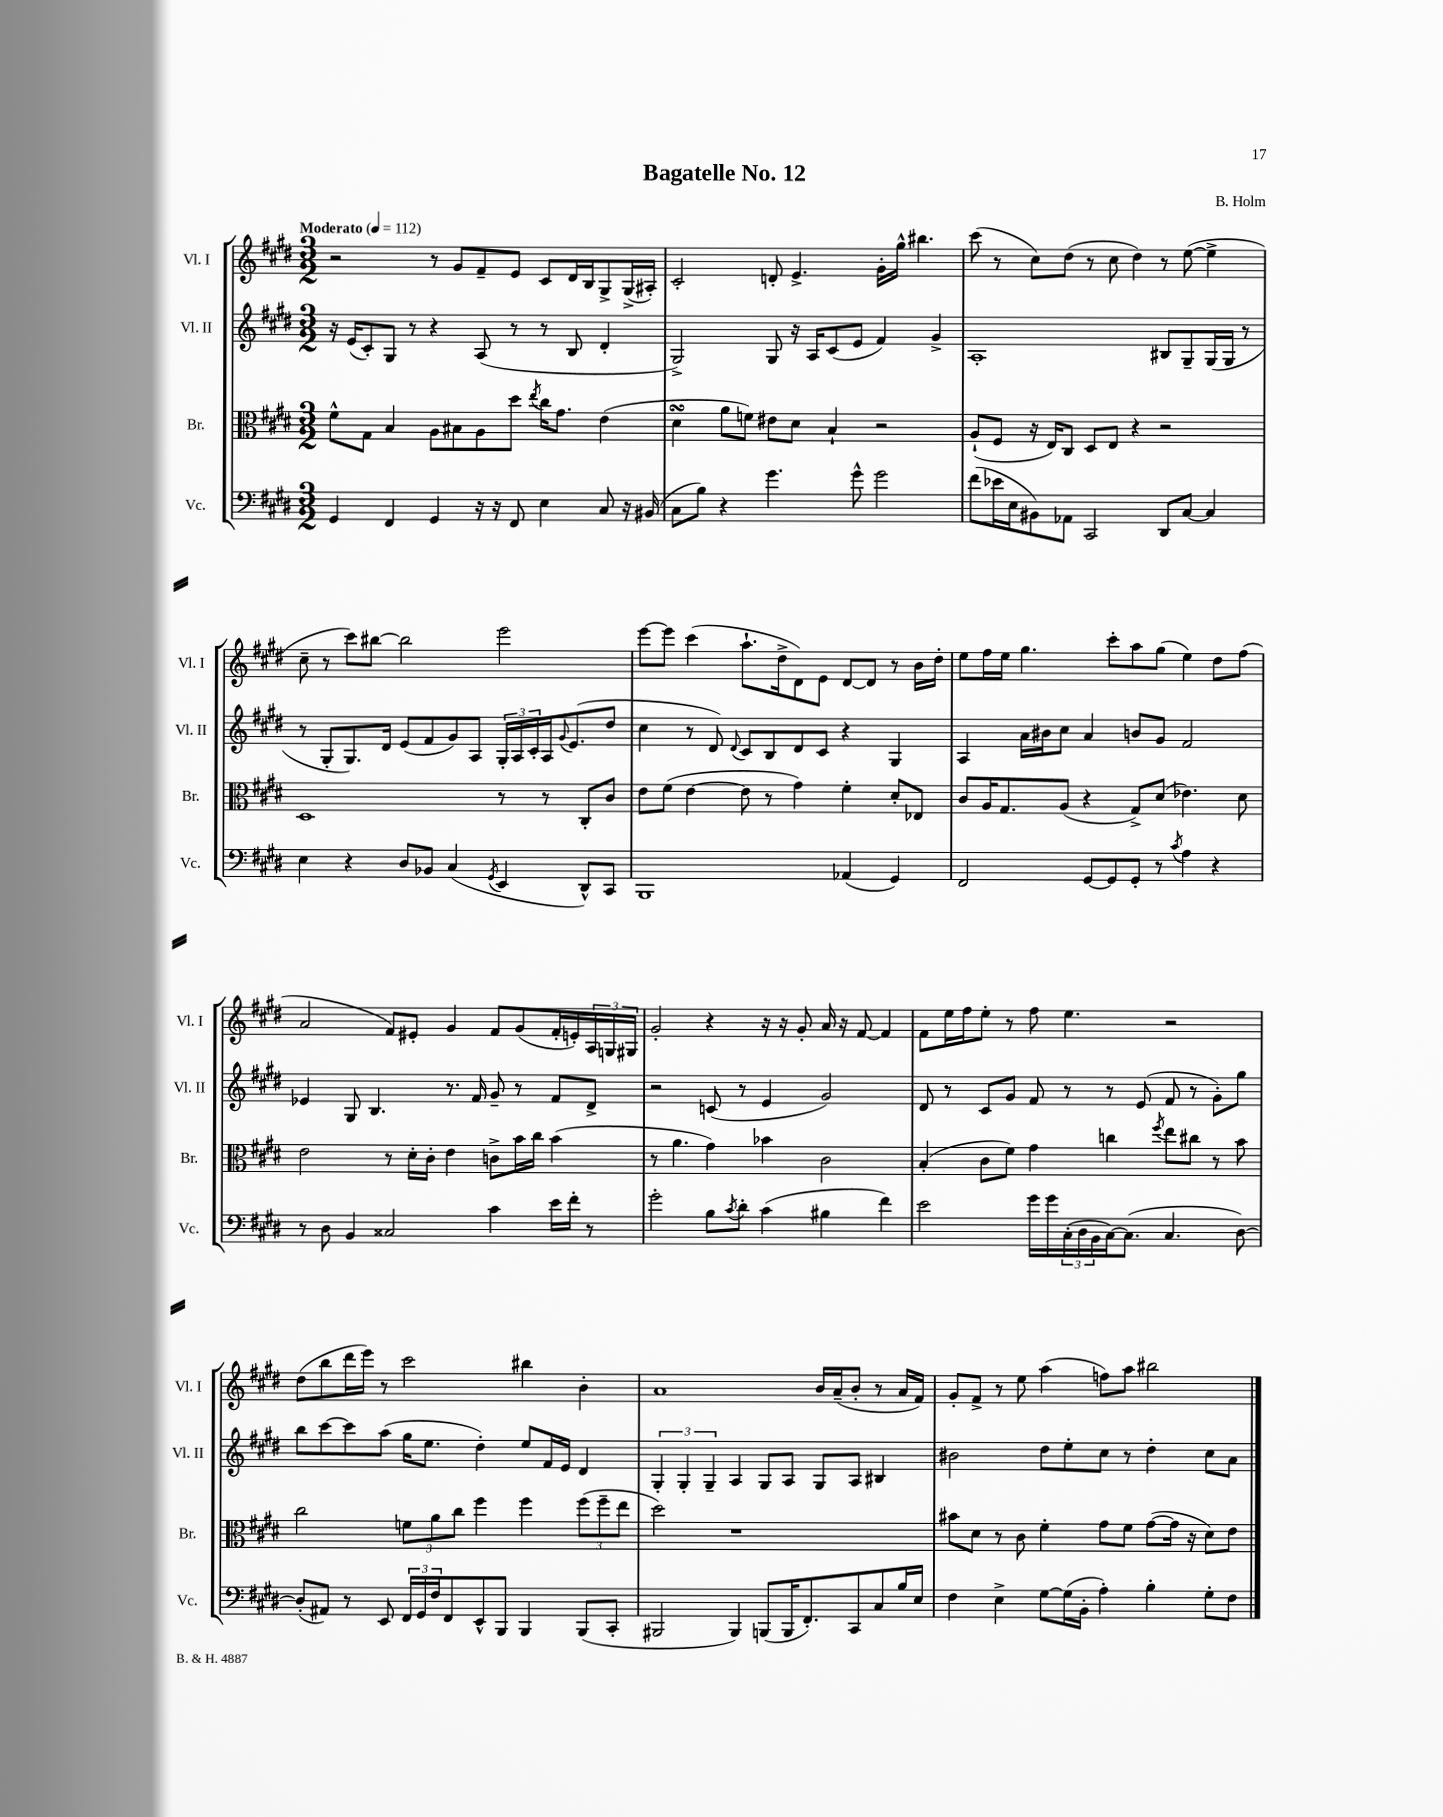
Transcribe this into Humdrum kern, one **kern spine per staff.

**kern	**kern	**kern	**kern
*staff4	*staff3	*staff2	*staff1
*clefF4	*clefC3	*clefG2	*clefG2
*k[f#c#g#d#]	*k[f#c#g#d#]	*k[f#c#g#d#]	*k[f#c#g#d#]
*M3/2	*M3/2	*M3/2	*M3/2
*MM112	*MM112	*MM112	*MM112
4GG#	8f#^^	16r	2r
.	.	(16e	.
.	8G#	8c#')	.
4FF#	4B	8G#	.
.	.	8r	.
4GG#	8A	4r	8r
.	8B#	.	8g#
16r	8A	(8A	8f#~
16r	.	.	.
8FF#	8dd#	8r	8e
.	8qee	.	.
4E	16cc#	8r	8c#
.	8.g#	.	.
.	.	8B	16d#
.	.	.	16B
8C#	(4e	4d#'	8G#^
16r	.	.	(16G#^
(16BB#	.	.	16A#')
=	=	=	=
8C#	4d#	2G#^)	2c#'
8B)	.	.	.
4r	8a	.	.
.	8f)	.	.
4.g#	8e#	8G#	8d'
.	8d#	16r	4.e^
.	.	16A	.
.	4B`	(8c#	.
8g#^^	.	8e	.
2g#	2r	4f#)	16g#'
.	.	.	16gg#^^
.	.	.	4.bb#
.	.	4g#^	.
=	=	=	=
(8f#	(8A`	1A'	(8ccc#
16e-	8F#	.	8r
16E	.	.	.
8BB#)	16r	.	8cc#)
.	16E)	.	.
8AA-	8C#	.	(8dd#
2CC#	8D#	.	8r
.	8E	.	8cc#
.	4r	.	4dd#)
8DD#	2r	8B#	8r
[8C#	.	8G#~	([8ee
4C#]	.	(16G#	4ee^]
.	.	16G#	.
.	.	8r	.
=	=	=	=
4E	1D#	8r	8cc#~
.	.	8G#'	8r
4r	.	8.G#)	8ccc#)
.	.	.	[8bb#
.	.	16d#	.
8D#	.	(8e	2bb#]
8BB-	.	8f#	.
(4C#	.	8g#)	.
.	.	8A	.
8qGG#	.	.	.
4EE	8r	24G#'	2eee
.	.	24A	.
.	.	24c#'	.
.	8r	16A	.
.	.	8qqg#	.
.	.	(8.e	.
8DD#^^)	8C#'	.	.
8CC#	8c#	8dd#	.
=	=	=	=
1BBB	8e	4cc#	[8eee
.	(8f#	.	8eee]
.	[4e	8r	(4ccc#
.	.	8d#)	.
.	.	8qqd#	.
.	8e]	8c#	8.aa`
.	8r	8B	.
.	.	.	16dd#^
.	4g#)	8d#	8d#)
.	.	8c#	8e
(4AA-	4f#'	4r	[8d#
.	.	.	8d#]
4GG#)	8d#'	4G#	8r
.	8E-	.	16b
.	.	.	16dd#'
=	=	=	=
2FF#	8c#	4A	8ee
.	16A	.	16ff#
.	8.G#	.	16ee
.	.	16a	4.gg#
.	.	16b#	.
.	(8A	8cc#	.
[8GG#	4r	4a	.
8GG#]	.	.	8ccc#'
8GG#'	8G#^)	8b	8aa
8r	(8d#	8g#	(8gg#
8qc#	.	.	.
4A	4.e-)	2f#	4ee)
4r	.	.	8dd#
.	8d#	.	(8ff#
=	=	=	=
8r	2e	4e-	2a
8D#	.	.	.
4BB	.	8G#	.
.	.	4.B	.
2C##	8r	.	8f#)
.	16d#'	.	8e#'
.	16c#'	.	.
.	4e	8.r	4g#
.	.	16f#	.
4c#	8c^	8g#~	8f#
.	16b	8r	(8g#
.	16cc#	.	.
16e	(4b	8f#	16f#'
16f#'	.	.	16e')
8r	.	8d#^	24A
.	.	.	24G
.	.	.	24G#
=	=	=	=
2g#'	8r	2r	2g#'
.	4.a	.	.
8B	4g#)	(8c	4r
8qc#	.	.	.
8d#'	.	8r	.
(4c#	4b-	4e	16r
.	.	.	16r
.	.	.	8g#'
4B#	2c#	2g#)	16a
.	.	.	16r
.	.	.	[8f#
4f#)	.	.	4f#]
=	=	=	=
2e	(4B'	8d#	8f#
.	.	8r	16ee
.	.	.	16ff#
.	8c#	8c#	8ee'
.	8f#)	8g#	8r
16g#	4g#	8f#	8ff#
16g#	.	.	.
(24C#'	.	8r	4.ee
24D#	.	.	.
24BB	.	.	.
[16C#)	4cc	8r	.
(8.C#]	.	.	.
.	.	(8e	.
.	8qff#	.	.
4.C#	8ee	8f#	2r
.	8cc#	8r	.
.	8r	8g#')	.
[8D#)	8b	8gg#	.
=	=	=	=
(8D#']	2cc#	8bb	(8dd#
8AA#)	.	[8ccc#	8bb
8r	.	8ccc#]	16ddd#
.	.	.	16eee)
8EE	.	(8aa	8r
24FF#	12f	16gg#	2ccc#
24GG#	.	.	.
.	.	8.ee	.
24F#	12a	.	.
8FF#	.	.	.
.	12cc#	.	.
8EE^^	4ff#	4dd#')	.
8BBB	.	.	.
4BBB	4ff#	8ee	4bb#
.	.	16f#	.
.	.	16e	.
(8BBB	(12ff#	4d#	4b'
.	12ff#~	.	.
8CC#'	.	.	.
.	12ee	.	.
=	=	=	=
2BBB#	2dd#)	6G#'	1a
.	.	6G#'	.
.	.	6G#~	.
4BBB#)	1r	4A	.
(8BBB	.	8G#	.
16BBB	.	8A	.
8.FF#')	.	.	.
.	.	8G#	16b
.	.	.	(16a~
8CC#	.	8A	8b'
8C#	.	4B#	8r
16B	.	.	16a
16E	.	.	16f#)
=	=	=	=
4F#	8b#	2b#	8g#'
.	8d#	.	8f#^
4E^	8r	.	8r
.	8c#	.	8ee
[8G#	4f#'	8dd#	(4aa
(16G#]	.	8ee'	.
16BB'	.	.	.
4A')	8g#	8cc#	8ff)
.	8f#	8r	8aa
4B'	([8g#	4dd#'	2bb#
.	16g#]	.	.
.	16r	.	.
8G#'	8d#)	8cc#	.
8F#	8e	8a	.
==	==	==	==
*-	*-	*-	*-
